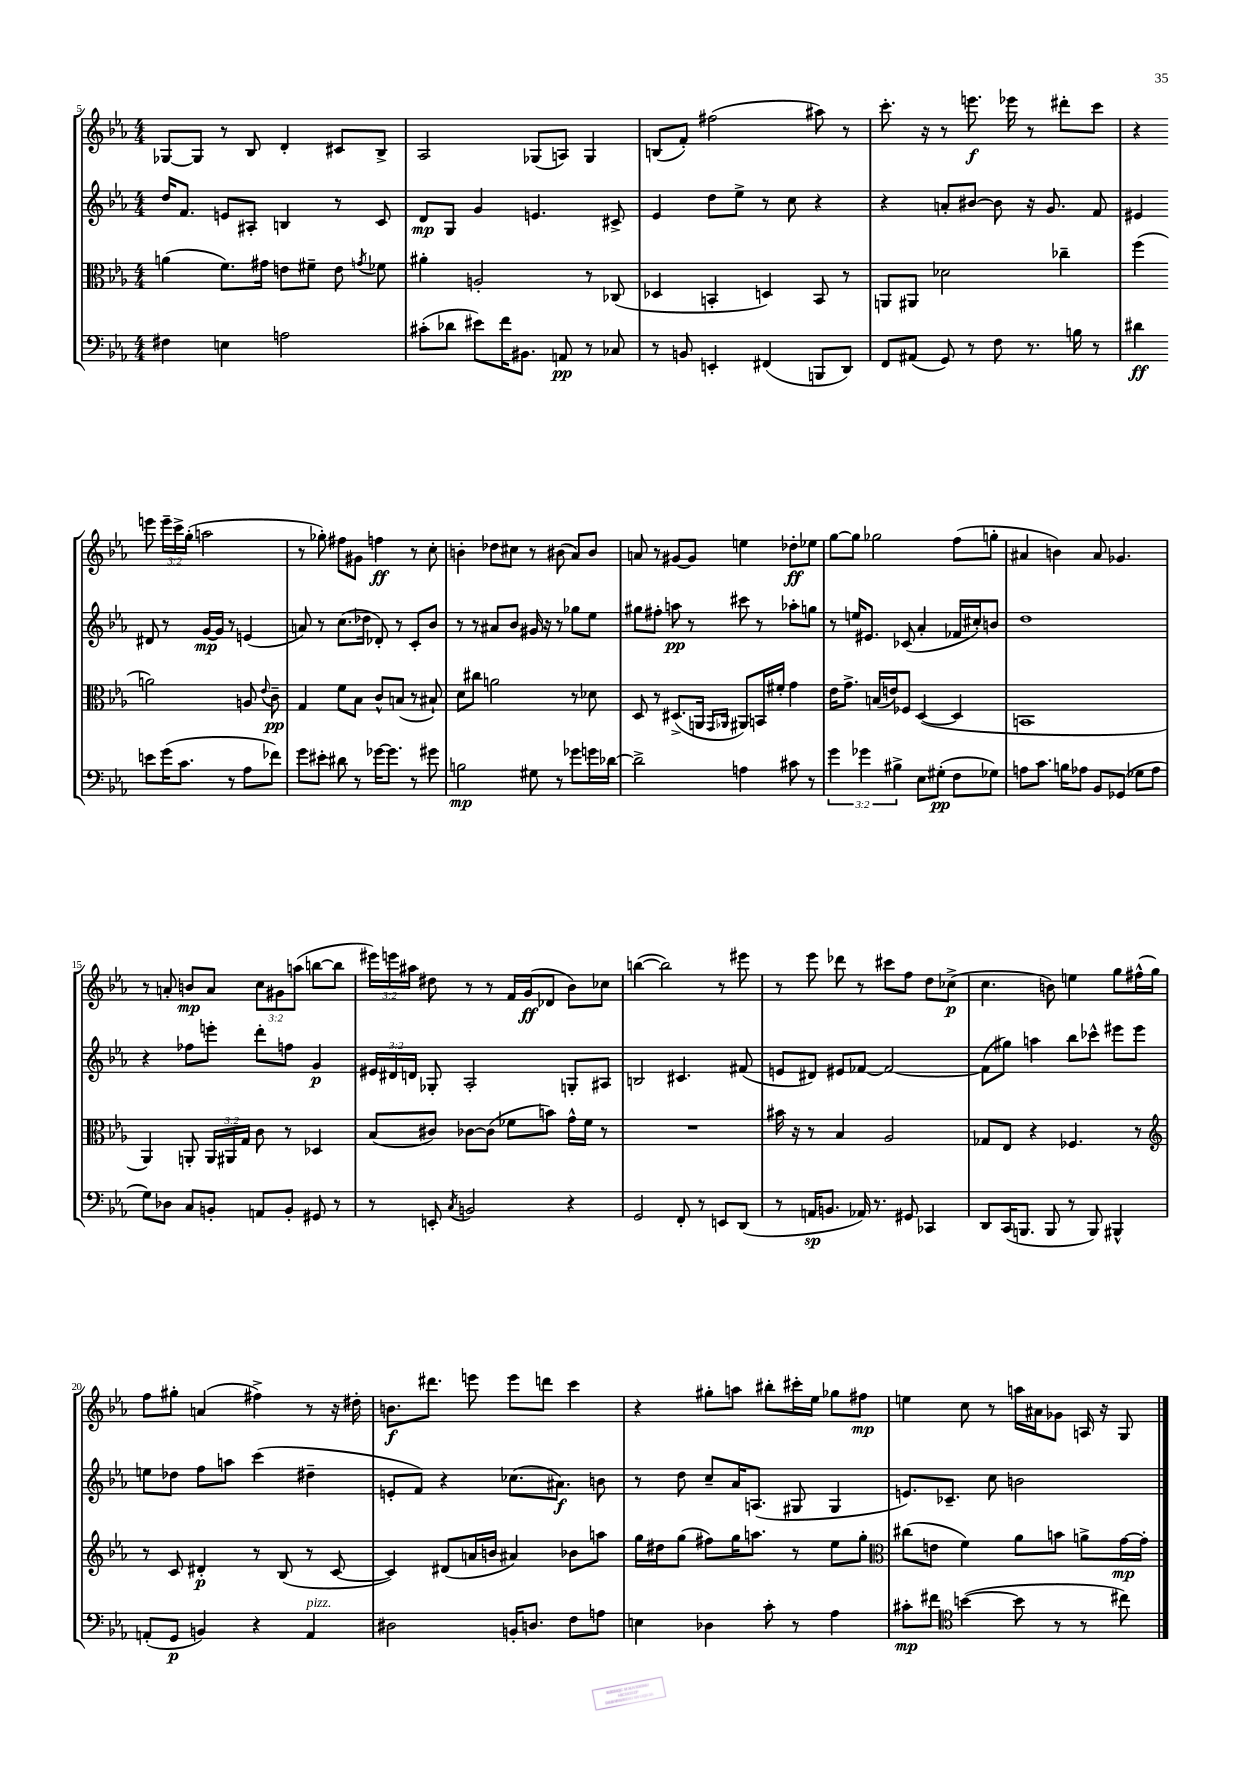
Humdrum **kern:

**kern	**kern	**kern	**kern
*staff4	*staff3	*staff2	*staff1
*clefF4	*clefC3	*clefG2	*clefG2
*k[b-e-a-]	*k[b-e-a-]	*k[b-e-a-]	*k[b-e-a-]
*M4/4	*M4/4	*M4/4	*M4/4
4F#	(4a	16dd	[8G-
.	.	8.f	.
.	.	.	8G-]
4E	8.f)	8e	8r
.	.	8A#'	8B-
.	16g#	.	.
2A	8e	4B	4d'
.	8f#~	.	.
.	8e	8r	8c#
.	8qg	.	.
.	8f-	8c	8B-^
=	=	=	=
(8c#'	4a#'	8d	2A-
8d-	.	8G	.
8e#)	2A'	4g	.
16f	.	.	.
8.BB#	.	.	.
.	.	4.e	(8G-
8AA	.	.	8A)
8r	8r	.	4G-
8C-	(8C-	8c#^	.
=	=	=	=
8r	4D-	4e-	(8B
8BB	.	.	8f')
4EE'	4BB'	8dd	(2ff#
.	.	8ee-^	.
(4FF#	4D)	8r	.
.	.	8cc	.
8BBB	8BB	4r	8aa#)
8DD)	8r	.	8r
=	=	=	=
8FF	8AA	4r	8.ccc'
(8AA#	8AA#	.	.
.	.	.	16r
8GG)	2d-	8a'	8r
8r	.	[8b#	8.eee
8F	.	8b#]	.
.	.	.	16eee-
8.r	.	16r	8r
.	.	8.g	.
.	4cc-~	.	8ddd#'
16B	.	.	.
8r	.	8f	8ccc
=	=	=	=
4d#	(4ff	4e#	4r
8e	2a)	8d#	8eee
(16g	.	8r	24eee~
.	.	.	24ccc^
8.c	.	.	.
.	.	.	(24gg'
.	.	[16g	2aa
.	.	16g]	.
8r	.	8r	.
8A-	8A	(4e	.
.	8qqe-	.	.
8f-)	8c~	.	.
=	=	=	=
8g	4G	8a)	8r
8e#'	.	8r	8gg-')
8d#	8f	(8.cc	8ff#
8r	8B-	.	8g#
.	.	16dd-	.
[16g-	8c^^	8d-')	4ff
8.g-]	.	.	.
.	(8B	8r	.
8r	8r	8c'	8r
8g#	8B#`)	8b-	8cc'
=	=	=	=
2B	8d	8r	4b'
.	8cc#	8r	.
.	2a	8a#	8dd-
.	.	8b-	8cc#
8G#	.	16g#	8r
.	.	16r	.
8r	.	8r	(8b#
8g-	8r	8gg-	8a-)
16g	8d-	8ee-	8b#
[16d-	.	.	.
=	=	=	=
2d-^]	8D	8gg#	8a
.	8r	8ff#'	8r
.	(8.D#^	8aa	[8g#
.	.	8r	8g#]
.	16AA	.	.
.	16qqGG	.	.
.	16qqAA-	.	.
4A	8AA#)	8ccc#	4ee
.	16BB	8r	.
.	16f#'	.	.
8c#	4g	8aa-'	8dd-'
8r	.	8gg	8ee-
=	=	=	=
6g	16e-	8r	[8gg
.	8.g^	.	.
.	.	16ee	8gg]
6g-	.	.	.
.	.	8.e#	.
.	(16B	.	2gg-
.	16e)	.	.
6B#^	.	.	.
.	8F-	(8c-	.
8E-	([4D	4a-'	.
(8G#'	.	.	.
8F	4D]	16f-	(8ff
.	.	16cc#')	.
8G-)	.	8b	8gg'
=	=	=	=
8A	1BB	1dd	4a#
8.c	.	.	.
.	.	.	4b)
16B	.	.	.
8A-	.	.	.
8BB-	.	.	8a#
(8GG-	.	.	4.g-
8G-	.	.	.
8A-	.	.	.
=	=	=	=
8G)	4AA-)	4r	8r
8D-	.	.	8a'
8C	8AA'	8ff-	8b
8BB'	24AA	8eee'	8a
.	24AA#	.	.
.	24G	.	.
8AA	8c	8ddd'	12cc
.	.	.	12g#
8BB'	8r	8ff	.
.	.	.	(12aa
8GG#	4D-	4g	[8bb
8r	.	.	8bb]
=	=	=	=
8r	(8B-	24e#	24eee#)
.	.	24d#	24eee
.	.	24d	24aa#
8EE'	8c#)	8G-'	8dd#
8qC	.	.	.
2BB	[8c-	2A-'	8r
.	(8c-]	.	8r
.	8f-	.	16f
.	.	.	(16g
.	8b)	.	8d-
4r	16g^^	8G'	8b-)
.	16f-	.	.
.	8r	8A#	8cc-
=	=	=	=
2GG	1r	2B	([4bb
.	.	.	2bb])
8FF'	.	4.c#	.
8r	.	.	.
8EE	.	.	8r
(8DD	.	(8f#	8eee#
=	=	=	=
8r	16b#	8e	8r
.	16r	.	.
16AA	8r	8d#)	8eee-
8.BB	.	.	.
.	4B-	8e#	8ddd-
16AA-)	.	[8f-	8r
8.r	.	.	.
.	2A-	2f-_	8ccc#
8GG#	.	.	8ff
4CC-	.	.	8dd
.	.	.	(8cc-^
=	=	=	=
8DD	8G-	(8f-]	4.cc
(16CC	8E-	8gg#)	.
8.BBB	.	.	.
.	4r	4aa	.
8BBB	.	.	8b)
8r	4.F-	8bb-	4ee
8BBB)	.	8ccc-^^	.
4BBB#^^	.	8eee#	8gg
.	8r	8eee#	(16ff#^^
.	.	.	16gg)
=	=	=	=
*	*clefG2	*	*
(8AA'	8r	8ee	8ff
8GG	8c	8dd-	8gg#'
4BB)	4d#'	8ff	(4a
.	.	8aa	.
4r	8r	(4ccc	4ff#^)
.	(8B-	.	.
4AA	8r	4dd#~	8r
.	[8c	.	16r
.	.	.	16dd#'
=	=	=	=
2D#	4c])	8e'	8.b
.	.	8f)	.
.	.	.	8.ddd#
.	(8d#	4r	.
.	16a	.	8eee
.	16b	.	.
16BB'	4a#)	(8.cc-	8eee
8.D	.	.	.
.	.	.	8ddd
.	.	8.a#)	.
8F	8b-	.	4ccc
8A	8aa	8b	.
=	=	=	=
4E	16gg	8r	4r
.	16dd#	.	.
.	(8gg	8dd	.
4D-	8ff#)	8cc~	8gg#'
.	16gg	16a-	8aa
.	8.aa	(8.A	.
8c'	.	.	8bb#'
8r	8r	8G#	16ccc#'
.	.	.	16ee-
4A-	8ee-	4G#	8gg-
.	8gg'	.	8ff#
=	=	=	=
*	*clefC3	*	*
8c#'	(8cc#	8.e)	4ee
8f#	8e	.	.
.	.	8.c-~	.
*clefC4	*	*	*
([4b	4f)	.	8cc
.	.	8cc	8r
8b]	8a-	2b	16aa
.	.	.	16a#
8r	8b	.	8g-
8r	8a^	.	16A
.	.	.	16r
8cc#)	[16g	.	8G
.	16g']	.	.
==	==	==	==
*-	*-	*-	*-
